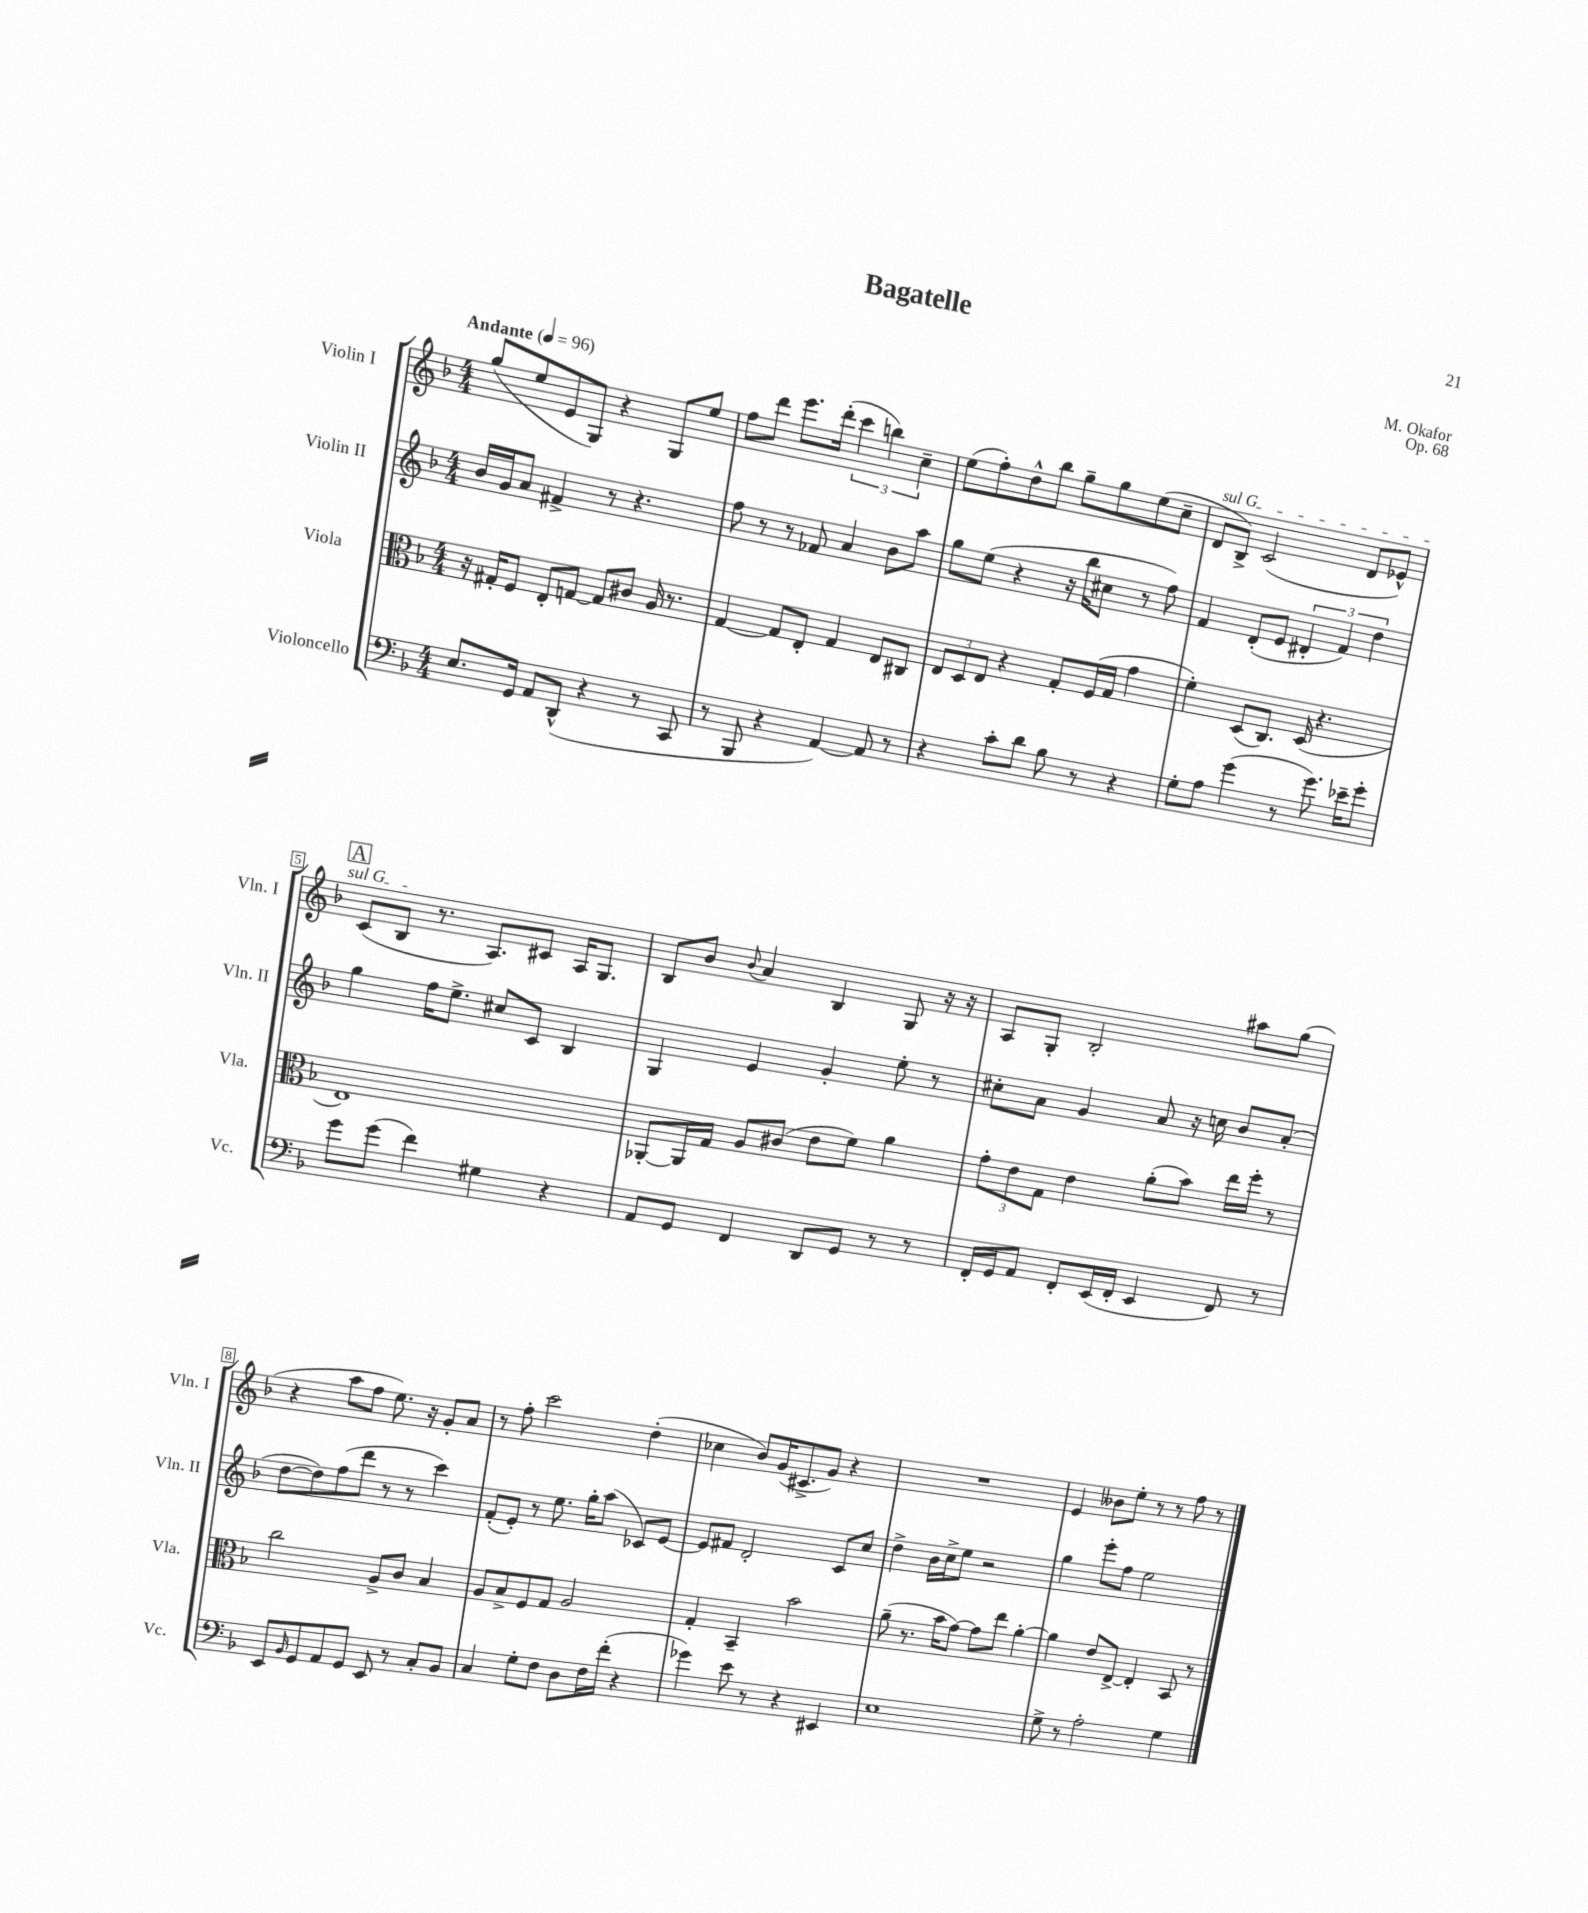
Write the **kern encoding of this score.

**kern	**kern	**kern	**kern
*part4	*part3	*part2	*part1
*staff4	*staff3	*staff2	*staff1
*I"Violoncello	*I"Viola	*I"Violin II	*I"Violin I
*I'Vc.	*I'Vla.	*I'Vln. II	*I'Vln. I
*clefF4	*clefC3	*clefG2	*clefG2
*k[b-]	*k[b-]	*k[b-]	*k[b-]
*M4/4	*M4/4	*M4/4	*M4/4
*MM96	*MM96	*MM96	*MM96
=1	=1	=1	=1
!	!	!	!LO:TX:a:B:t=Andante
8.E/L	16r	16b-/LL	(8gg/L
.	16G#X'/KL	16g/J	.
.	8F/J	8a/J	8ee/
16GG/Jk	.	.	.
8AA/L	8E'/L	4f#X^/	8e/
(8DD^^/J	[8Gn/J	.	8G/J)
4r	8G/L]	8r	4r
.	8c#X/J	4.r	.
8r	16A/	.	8G/L
.	8.r	.	.
8CC/	.	.	8ee/J
=2	=2	=2	=2
8r	[4G/	8ff\	8ff\L
8BBB-/	.	8r	8ddd\J
4r	8G/L]	8r	8.eee\L
.	8E'/J	8f-X/	.
.	.	.	(16ddd'\Jk
[4AA/)	4G/	4a/	6ccc\
.	.	.	6bbn\)
8AA/]	8E/L	8b-\L	.
.	.	.	6cc~\
8r	8C#X/J	8aa\J	.
=3	=3	=3	=3
4r	12E/L	8gg\L	(8ee\L
.	12D/	.	.
.	.	(8ee\J	8ff'\)
.	12E/J	.	.
8c'\L	4r	4r	8dd^^\
8d\J	.	.	8bb-\J
8B-\	8G'/L	16r	8gg~\L
.	.	16bb-\KL	.
8r	(16F/L	8cc#X\J	8gg\
.	16G/JJ	.	.
4r	4g\	8r	(8ee\
.	.	8ff\)	8cc~\J
=4	=4	=4	=4
!	!	!	!LO:TX:a:i:t=sul G
8G'\L	4f'\)	4f/	8d/L
8A\J	.	.	8B-^/J)
(4g\	(8D/L	(8d'/L	(2c/
.	8.C/J)	8e/J	.
8r	.	6d#X'/	.
.	(16D/	.	.
8.g\)	4.r	.	.
.	.	6f/)	.
.	.	.	8d/L
16e-X~\KL	.	.	.
.	.	6dd\	.
8g'\J	.	.	8e-X^^/J)
!!LO:LB:g=z
!!LO:REH:place=s1:t=A
=5	=5	=5	=5
8g\L	1E)	4gg\	(8c/L
(8g\J	.	.	8B-/J
4f\)	.	16ff\KL	8.r
.	.	8.ee^\J	.
.	.	.	8.A/L)
4G#X\	.	8cc#X/L	.
.	.	8c/J	8c#X/J
4r	.	4B-/	16A/KL
.	.	.	8.G/J
=6	=6	=6	=6
8AA/L	[8AA-X'/L	4G/	8B-/L
8GG/J	16AA-/L]	.	8b-/J
.	16G/JJ	.	.
.	.	.	8qqb-/
4FF/	8A/L	4e/	4a/
.	(8c#X/J	.	.
8DD/L	8e\L	4g'/	4B-/
8GG/J	8f\J)	.	.
8r	4a\	8ee'\	8G/
8r	.	8r	16r
.	.	.	16r
=7	=7	=7	=7
16FF'/LL	12g'\L	8cc#X'\L	8A/L
16GG/J	.	.	.
.	12e\	.	.
8AA/J	.	8a\J	8G'/J
.	12G\J	.	.
8FF'/L	4e\	4g/	2B-'/
(16EE/L	.	.	.
16FF'/JJ	.	.	.
4EE/	(8a'\L	8a/	.
.	8b-\J)	16r	.
.	.	16ccn\	.
8FF/)	16ee\LL	8b-/L	8aa#X\L
.	16ff'\JJ	.	.
8r	8r	(8a'/J	(8gg\J
!!LO:LB:g=z
=8	=8	=8	=8
8EE/L	2cc\	[8dd\L	4r
16qqBB-/	.	.	.
8GG/	.	8dd\])	.
8AA/	.	(8ff\	8aa\L
8GG/J	.	8ddd\J	8ff\J
8EE/	8A^/L	8r	8.ee\)
8r	8c/J	8r	.
.	.	.	16r
8C'/L	4B-/	4ccc\)	8g'/L
8BB-/J	.	.	8a/J
=9	=9	=9	=9
4C/	8A/L	(8f'/L	8r
.	8B-^/	8e'/J)	8ff'\
8G'\L	8F/	8r	2ccc\
8F\J	8G/J	8.ee\	.
8D\L	2A/	.	.
.	.	16gg'\KL	.
16F\L	.	(8aa\J	.
(16f'\JJ	.	.	.
4r	.	8c-X/L)	(4dd'\
.	.	[8e/J	.
=10	=10	=10	=10
4g-X\)	4G'/	8e/L]	4cc-X\
.	.	8f#X/J	.
8e\	4BB-~/	2d'/	8b-/L)
8r	.	.	(16g/K
.	.	.	8.c#X^/
4r	2b-\	.	.
.	.	.	8g/J)
4EE#X/	.	8c/L	4r
.	.	8cc/J	.
=11	=11	=11	=11
1E	(8a~\	4dd^\	1r
.	8.r	.	.
.	.	16b-\LL	.
.	16b-\KL	16cc^\J	.
.	[8g\J)	8ee\J	.
.	8g\L]	2r	.
.	8ee\J	.	.
.	[4a'\	.	.
=12	=12	=12	=12
8G^\	4a\]	4gg\	4e/
8r	.	.	.
2A'\	8e/L	8eee'\L	8b--X\L
.	[8E^/J	8ff\J	8ee'\J
.	4E'/]	2ee\	8r
.	.	.	8r
4G\	8BB-/	.	8ff\
.	8r	.	8r
==	==	==	==
*-	*-	*-	*-
